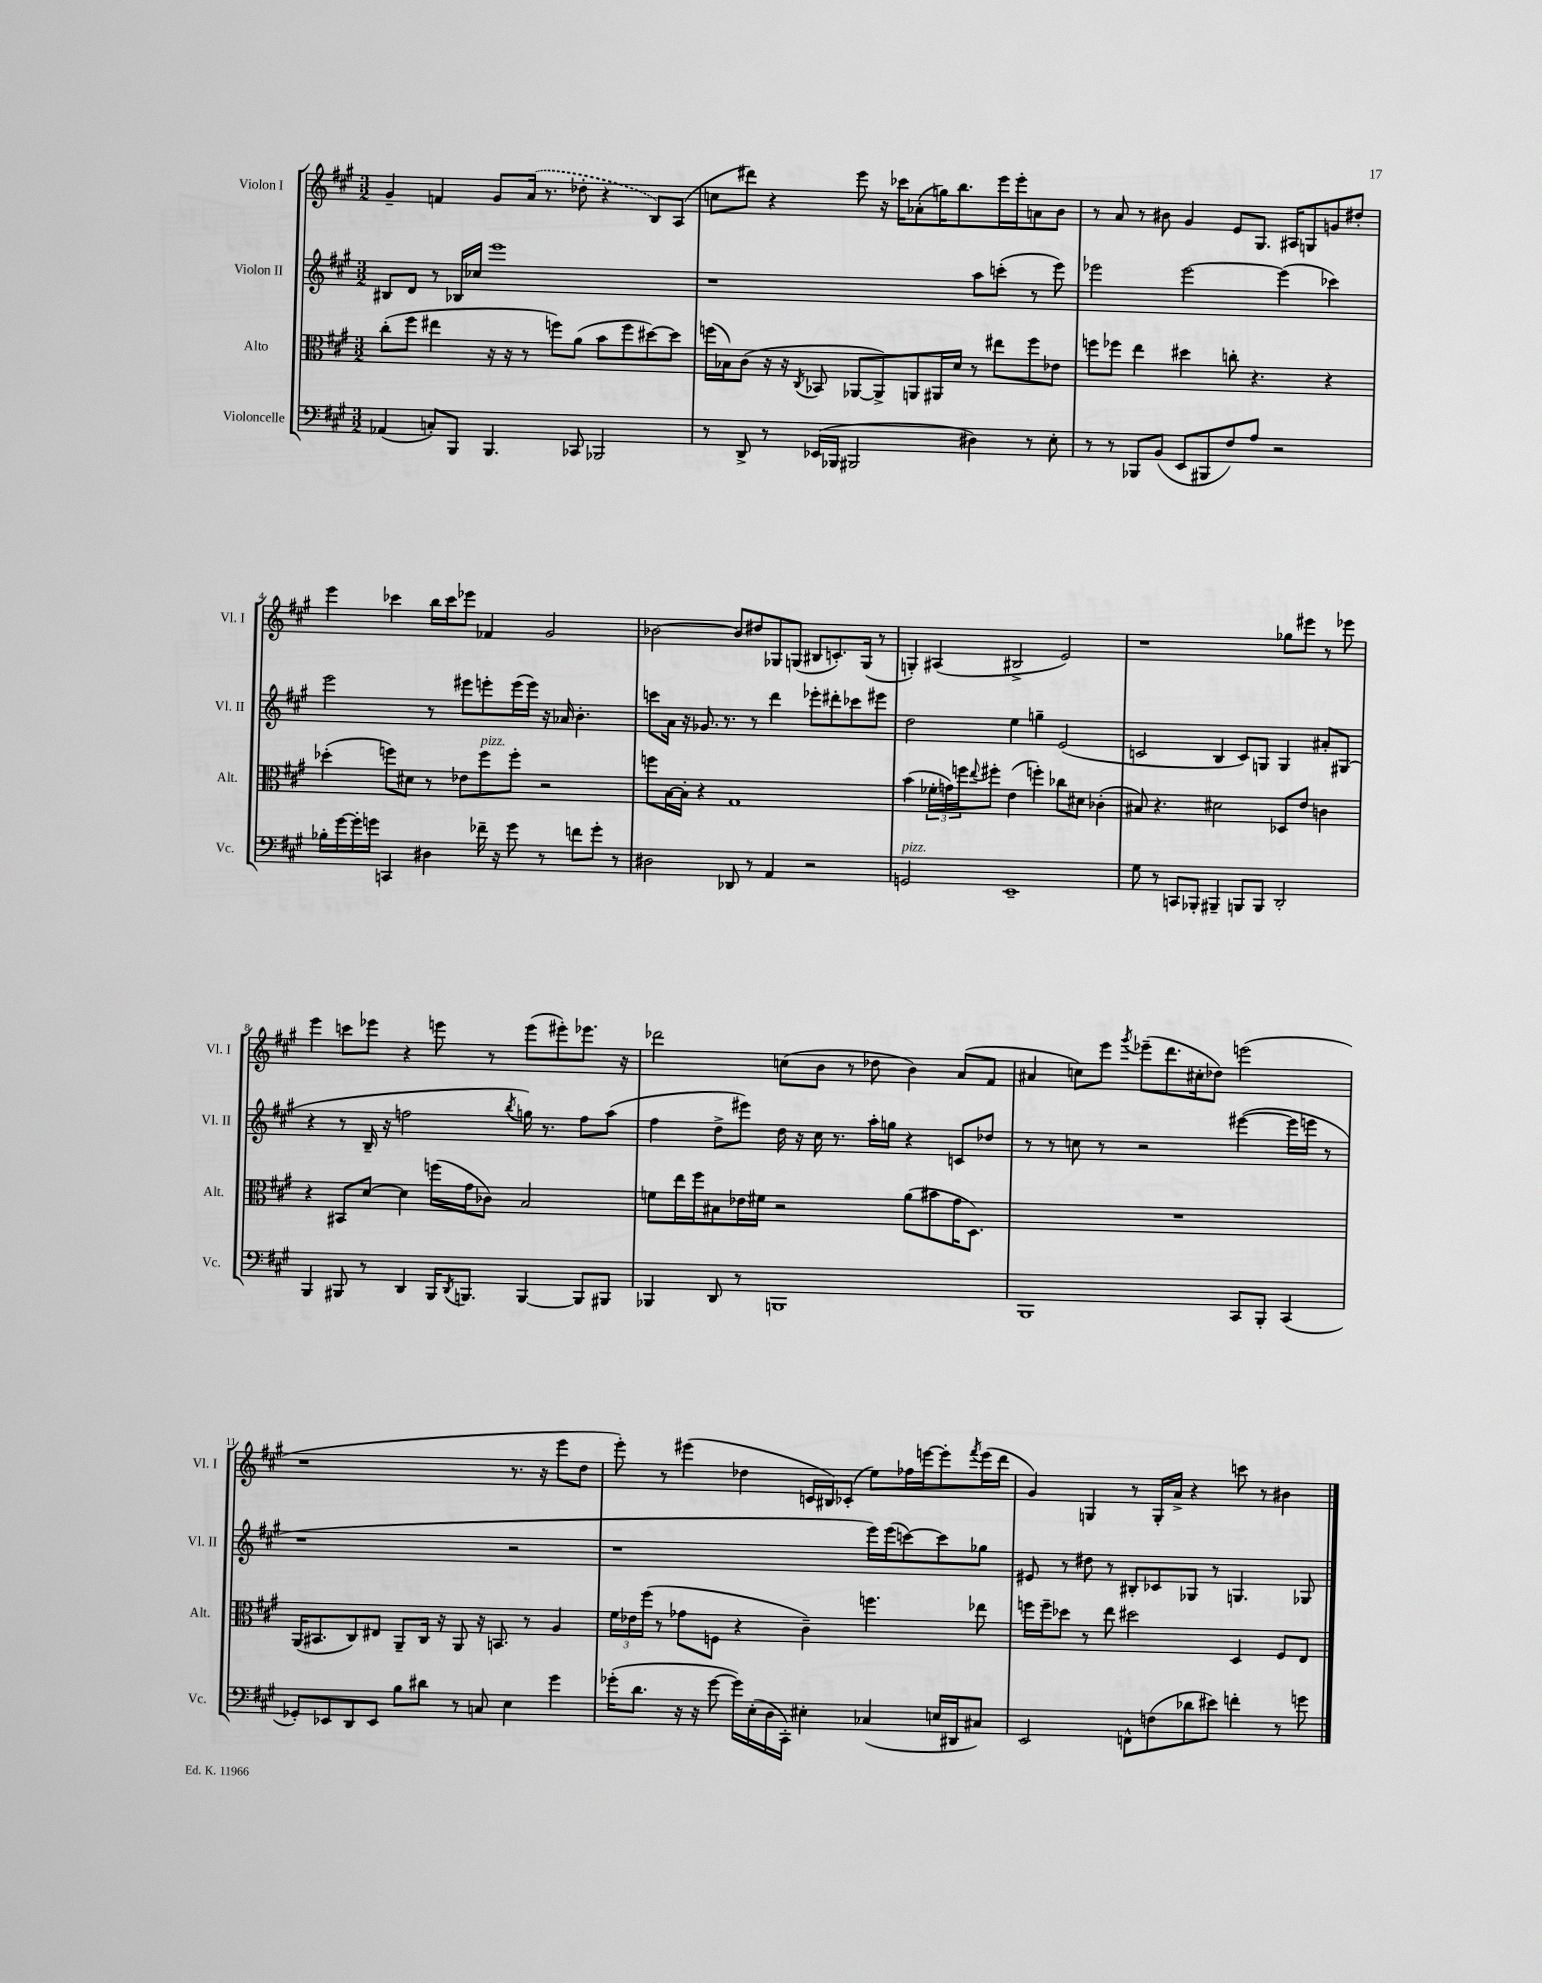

**kern	**kern	**kern	**kern
*part4	*part3	*part2	*part1
*staff4	*staff3	*staff2	*staff1
*I"Violoncelle	*I"Alto	*I"Violon II	*I"Violon I
*I'Vc.	*I'Alt.	*I'Vl. II	*I'Vl. I
*clefF4	*clefC3	*clefG2	*clefG2
*k[f#c#g#]	*k[f#c#g#]	*k[f#c#g#]	*k[f#c#g#]
*M3/2	*M3/2	*M3/2	*M3/2
=1	=1	=1	=1
(4AA-X/	(8cc#'\L	8B#X/L	4g#~/
.	8ff#\J	8d/J	.
8Cn'/L)	4ee#X\	8r	4fn/
8BBB/J	.	16B-X/LL	.
.	.	16cc-X/JJ	.
4.BBB/	16r	1eee	8g#/L
.	16r	.	.
.	8r	.	(16a/Jk
.	.	.	8.r
.	8ffn\L)	.	.
8CC-X/	(8a\J	.	8dd-X'\
2BBB-X/	8b\L	.	4r
.	8ff\	.	.
.	[8dd#X\)	.	8B/L)
.	8dd#\J]	.	(8A/J
=2	=2	=2	=2
8r	(16ffn\LL	1r	8ccn\L
.	16B-X\J)	.	.
8DD^/	(8c#\J	.	8ddd#X\J)
8r	16r	.	4r
.	16r	.	.
.	8qC#/	.	.
(16EE-X/LL	8BB-X/	.	.
16BBB-X/JJ	.	.	.
2BBB#X/	[8AA-X/L	.	8eee\
.	8AA-^/])	.	16r
.	.	.	16ccc-X\KL
.	8AAn/	.	(8a-X'\
.	16AA#X/L	.	16ggn\K)
.	16d/JJ	.	8.bb\
4D#X\)	8r	8aa\L	.
.	8ee#X\L	(8cccn'\J	16eee\L
.	.	.	16eee'\J
8r	8ff\	8r	8an\
8E'\	8e-X\J	8eee\)	8b\J
=3	=3	=3	=3
8r	8ffn\L	2eee-X\	8r
8r	8ff-X\J	.	8a/
8BBB-X/L	4ee\	.	8r
(8BB/J	.	.	8b#X\
8EE/L	4dd#X\	[2eee-\	4g#/
8BBB#X/	.	.	.
8F#/)	8ccn'\	.	8e/L
8A/J	4.r	.	8.G#/J
2r	.	(4eee-\]	.
.	.	.	16A#X/KL
.	.	.	8Gn/
.	4r	4ccc-X\)	8gn/
.	.	.	8dd#X'/J
!!LO:LB:g=z
=4	=4	=4	=4
16B-X'\LL	(4dd-X'\	2eee\	4eee\
[16g#\	.	.	.
16g#'\]	.	.	.
16gn\JJ	.	.	.
4CCn/	8ffn\L)	.	4ccc-X\
.	8d#X\J	.	.
4D#X\	8r	8r	16bb\LL
.	.	.	16ccc-\J
.	8e-X\L	8eee#X\L	8eee-X\J
!	!LO:TX:a:i:t=pizz.	!	!
16f-X~\	8ff\	8eeen'\	4f-X/
16r	.	.	.
8g\	8ff'\J	(16eee\L	.
.	.	16eee\JJ)	.
8r	2r	16r	2g#/
.	.	16a-X/	.
8fn\L	.	4.b'\	.
8g'\J	.	.	.
8r	.	.	.
=5	=5	=5	=5
2D#X\	8ffn\L	8cccn\L	[2b-X\
.	[16B\L	16a\Jk	.
.	16B'\JJ]	16r	.
.	4r	8.g-X/	.
.	.	8.r	.
8DD-X/	1G#	.	8b-/L]
8r	.	8r	8dd#X/
4AA/	.	4ddd\	8G-X/
.	.	.	(8Gn/J
2r	.	8eee-X'\L	8B#X/L
.	.	8ddd#X'\	8.cn'/)
.	.	8ccc-X\	.
.	.	.	(16G/Jk
.	.	8eee#X\J	8r
=6	=6	=6	=6
!LO:TX:a:i:t=pizz.	!	!	!
2GGn/	(4b\	2dd\	4Gn'/)
.	24f-X'\LL	.	(4A#X/
.	24gn\)	.	.
.	24ffn\J	.	.
.	8qqee/	.	.
.	8ff#X'\J	.	.
1EE~	(4e\	4ee\	2B#X^/
.	4ffn'\)	4ggn~\	.
.	8cc-X\L	(2e/	2e/)
.	8d#X\J	.	.
.	(4c-X'\	.	.
=7	=7	=7	=7
8G#\	8B#X/)	2cn/	1r
8r	4.r	.	.
8CCn/L	.	.	.
8BBB-X'/J	.	.	.
4BBB#X~/	2d#X\	4B/	.
8BBBn/L	.	8c/L)	.
8BBB/J	.	8Gn/J	.
2DD'/	8D-X/L	4G/	8gg-X\L
.	8e/J	.	8eee#X\J
.	4cn\	8a#X'/L	8r
.	.	(8G#X/J	8eee-X\
!!LO:LB:g=z
=8	=8	=8	=8
4BBB/	4r	4r	4eee\
8BBB#X/	8BB#X/L	8r	8cccn\L
8r	[8d/J	16B~/	8eee-X\J
.	.	16r	.
4DD/	4d\]	2ffn\	4r
16BBB#/KL	(16ffn\LL	.	8eeen\
8qDD/	.	.	.
8.BBBn/J	16g#\J	.	.
.	8c-X\J)	.	8r
.	.	8qbb/	.
[4BBB/	2B/	16ggn\)	(8eee\L
.	.	8.r	.
.	.	.	8eee#X'\)
8BBB/L]	.	8ff\L	8.eee-X\J
8BBB#X/J	.	(8aa\J	.
.	.	.	16r
=9	=9	=9	=9
4BBB-X/	8fn\L	4ff#\	2ddd-X\
.	16ee\L	.	.
.	16ff#\J	.	.
8DD/	8B#X\	8dd^\L	.
8r	16e-X\L	8eee#X\J)	.
.	16f#X\JJ	.	.
1BBBn	2r	16dd\	(8ccn\L
.	.	16r	.
.	.	16cc#\	8b\J
.	.	8.r	.
.	.	.	8r
.	.	16aa'\LL	8dd-X\
.	.	16ggn\JJ	.
.	(8a\L	4r	4b\)
.	8b#X\	.	.
.	16g#\K	8cn/L	(8a/L
.	8.D\J)	.	.
.	.	8dd-X/J	8f#/J
=10	=10	=10	=10
1BBB	1.r	8r	4a#X/
.	.	8r	.
.	.	8ccn\	8ccn\L)
.	.	8r	8eee\J
.	.	.	8qggg#/
.	.	2r	(8eee-X~\L
.	.	.	8.ddd\
.	.	.	16cc#X'\k
.	.	.	8dd-X\J)
8CC#/L	.	([4eee#X\	(2eeen\
8BBB'/J	.	.	.
(4CC#/	.	16eee#\LL]	.
.	.	16eeen\JJ	.
.	.	8r	.
!!LO:LB:g=z
=11	=11	=11	=11
8GG-X'/L)	(16AA/KL	1r	1r
.	8.BB#X/	.	.
8EE-X/	.	.	.
8DD/	8C#/)	.	.
8EE-/J	8E#X/J	.	.
8B\L	8AA~/L	.	.
8d#X\J	16C#/Jk	.	.
.	16r	.	.
8r	8AA/	.	.
8Cn/	16r	.	.
.	8.BBn/	.	.
4E\	.	2r	8.r
.	8r	.	.
.	.	.	16r
4g#\	4A/	.	8eee\L
.	.	.	8dd\J
=12	=12	=12	=12
(16g-X'\KL	24f#\LL	1r	8eee'\)
.	24e-X\	.	.
8.d\J	.	.	.
.	(24ff#\JJ	.	.
.	8r	.	8r
16r	8g-X\L	.	(4eee#X\
16r	.	.	.
[8g-\	8Fn\J	.	.
16g-\LL])	4r	.	4dd-X\
(16E'\	.	.	.
16D\	.	.	.
16CC#'\JJ)	.	.	.
4E#X'\	4c#~\)	.	16cn/LL
.	.	.	16B#X/J)
.	.	.	(8c-X'/J
(4C-X/	4.ffn\	16eee\LL)	8ee\L)
.	.	(16eee\J	.
.	.	[8cccn\)	16ff-X\L
.	.	.	[16eeen\J
16En/LL	.	8ccc\]	8eee'\]
16DD#X/J	.	.	.
.	.	.	8qfff#/
8C#X/J)	8ee-X\	8gg-X\J	(16eee\L
.	.	.	16ddd\JJ
=13	=13	=13	=13
2EE/	16ffn\LL	8e#X/	4g#/)
.	16ff~\J	.	.
.	8dd-X\J	8r	.
.	8r	8dd#X\	4Gn/
.	8ee\	8r	.
8FFn^^\L	2dd#X\	8B#X'/L	8r
(8Fn\	.	8c-X/	16G'/LL
.	.	.	16a^/JJ
8d-X\	.	8G-X/J	4r
8e#X\J)	.	8r	.
4fn'\	4D/	4.Gn/	8cccn\
.	.	.	8r
8r	8F#/L	.	4b#X\
8gn\	8E/J	8G-X/	.
==	==	==	==
*-	*-	*-	*-
